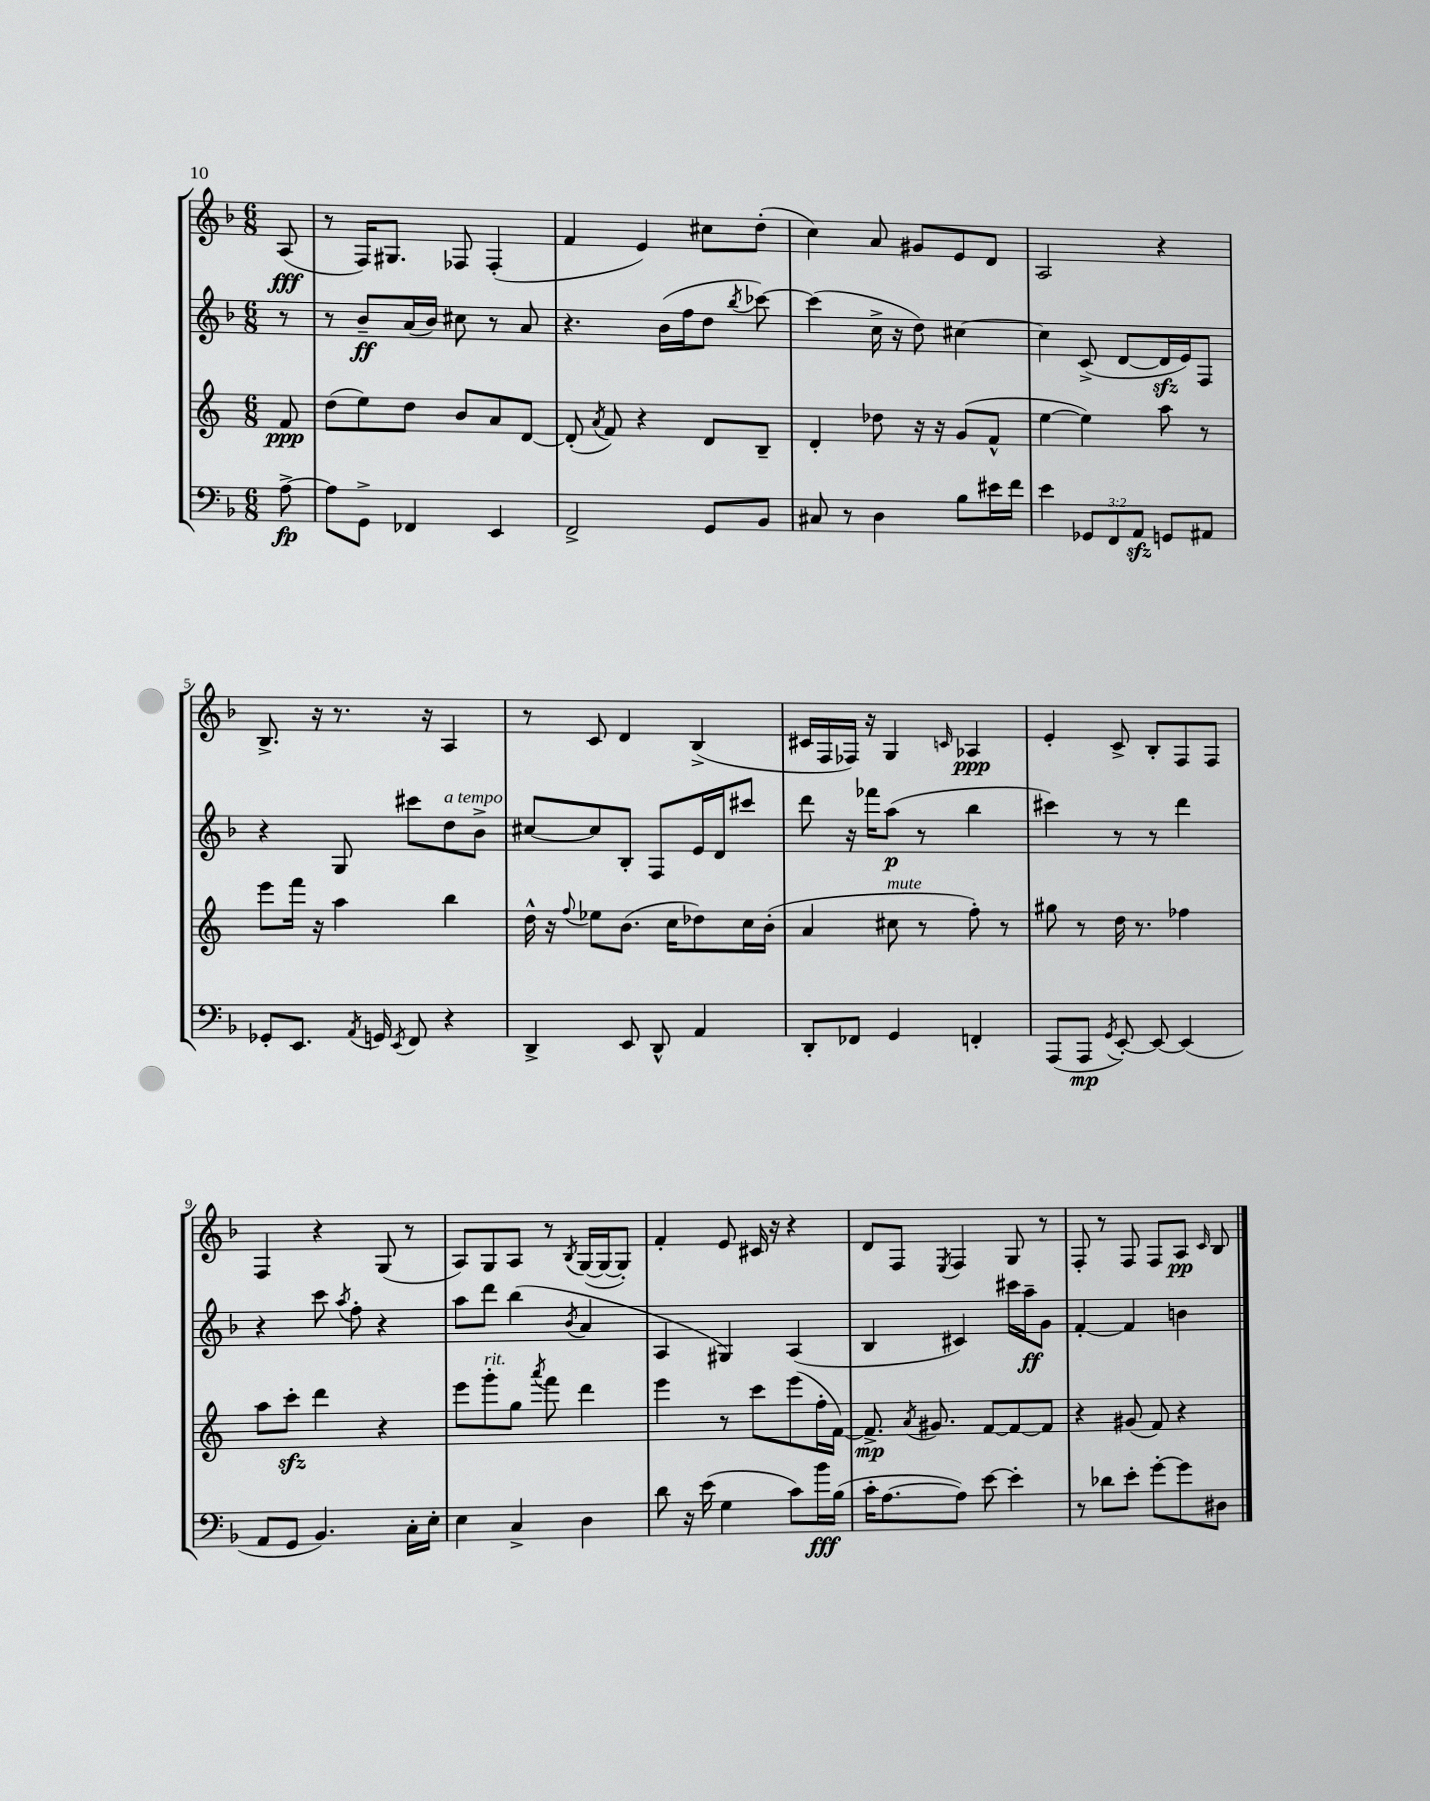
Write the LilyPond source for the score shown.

<<
\new StaffGroup <<
\new Staff = "s0" {
    \clef treble \key f \major \numericTimeSignature \time 6/8 \partial 8
    \autoBeamOff a8\fff( |
    r8 f16[) gis8.] fes8 fes4-.( |
    f'4 e'4) cis''8[ d''8]-.( |
    c''4) a'8 gis'8[ e'8 d'8] |
    a2 r4 |
    bes8.-> r16 r8. r16 a4 |
    r8 c'8 d'4 bes4->( |
    cis'16[ f16 fes16]) r16 g4 \grace { c'16 } aes4\ppp |
    e'4-. c'8-> bes8[-. f8 f8] |
    f4 r4 g8( r8 |
    a8[) g8 a8] r8 \acciaccatura { bes8 } g16[~( g16~ g8]-.) |
    f'4-. e'8 cis'16 r16 r4 |
    d'8[ f8] \acciaccatura { e8 } f4 g8 r8 |
    f8-. r8 f8 f8[ a8]\pp \grace { c'16 } bes8 \bar "|." |
}
\new Staff = "s1" {
    \clef treble \key f \major \numericTimeSignature \time 6/8 \partial 8
    \autoBeamOff r8 |
    r8 bes'8[--\ff a'16( bes'16]) cis''8 r8 a'8 |
    r4. bes'16[( f''16 d''8] \acciaccatura { bes''8 } ces'''8~) |
    ces'''4( c''16-> r16 d''8) cis''4~ |
    cis''4 c'8->( d'8[~ d'16\sfz e'16) f8] |
    r4 g8 cis'''8[ d''8^\markup { \italic "a tempo" } bes'8]-> |
    cis''8[~ cis''8 bes8]-. f8[ e'16 d'16 cis'''8] |
    d'''8 r16 fes'''16[ a''8]\p( r8 bes''4 |
    cis'''4) r8 r8 d'''4 |
    r4 c'''8 \acciaccatura { a''8 } f''8-. r4 |
    a''8[ d'''8] bes''4( \acciaccatura { bes'8 } a'4 |
    a4 gis4) a4( |
    bes4 cis'4) cis'''16[ a''16--\ff g'8] |
    f'4~-. f'4 b'4 \bar "|." |
}
\new Staff = "s2" {
    \clef treble \key c \major \numericTimeSignature \time 6/8 \partial 8
    \autoBeamOff f'8\ppp |
    d''8[( e''8) d''8] b'8[ a'8 d'8]~ |
    d'8-.( \acciaccatura { a'8 } f'8) r4 d'8[ b8]-- |
    d'4-. des''8 r16 r16 g'8[( f'8]-^ |
    e''4~ e''4) a''8 r8 |
    e'''8[ f'''16] r16 a''4 b''4 |
    d''16-^ r16 \appoggiatura { f''8 } ees''8[ b'8.]( c''16[ des''8) c''16 b'16]-.( |
    a'4 cis''8^\markup { \italic "mute" } r8 f''8-.) r8 |
    gis''8 r8 d''16 r8. fes''4 |
    a''8[ c'''8]-.\sfz d'''4 r4 |
    e'''8[ g'''8-.^\markup { \italic "rit." } g''8] \acciaccatura { a'''8 } f'''8 d'''4 |
    e'''4 r8 c'''8[ e'''8( f''16-. f'16]~) |
    f'8.->\mp \acciaccatura { a'8 } gis'8. f'8[~ f'8~ f'8] |
    r4 gis'8( f'8) r4 \bar "|." |
}
\new Staff = "s3" {
    \clef bass \key f \major \numericTimeSignature \time 6/8 \override Staff.TupletNumber.text = #tuplet-number::calc-fraction-text \partial 8
    \autoBeamOff a8~->\fp |
    a8[ g,8]-> fes,4 e,4 |
    f,2-> g,8[ bes,8] |
    cis8 r8 d4 bes8[ eis'16 f'16] |
    e'4 \tuplet 3/2 { ges,8[ f,8 a,8]\sfz } g,8[ ais,8] |
    ges,8[-. e,8.] \acciaccatura { a,8 } g,16 \acciaccatura { e,8 } f,8 r4 |
    d,4-> e,8 d,8-^ a,4 |
    d,8[-. fes,8] g,4 f,4-. |
    a,,8[( a,,8]\mp \acciaccatura { g,8 } e,8~-.) e,8~ e,4( |
    a,8[ g,8] bes,4.) c16[-. e16]-. |
    e4 c4-> d4 |
    d'8 r16 e'16( g4 c'8[) bes'16\fff bes16]( |
    c'16[-. a8.~ a8]) e'8~ e'4-. |
    r8 des'8[ e'8]-. g'8[~-. g'8 dis8] \bar "|." |
}
>>
>>
